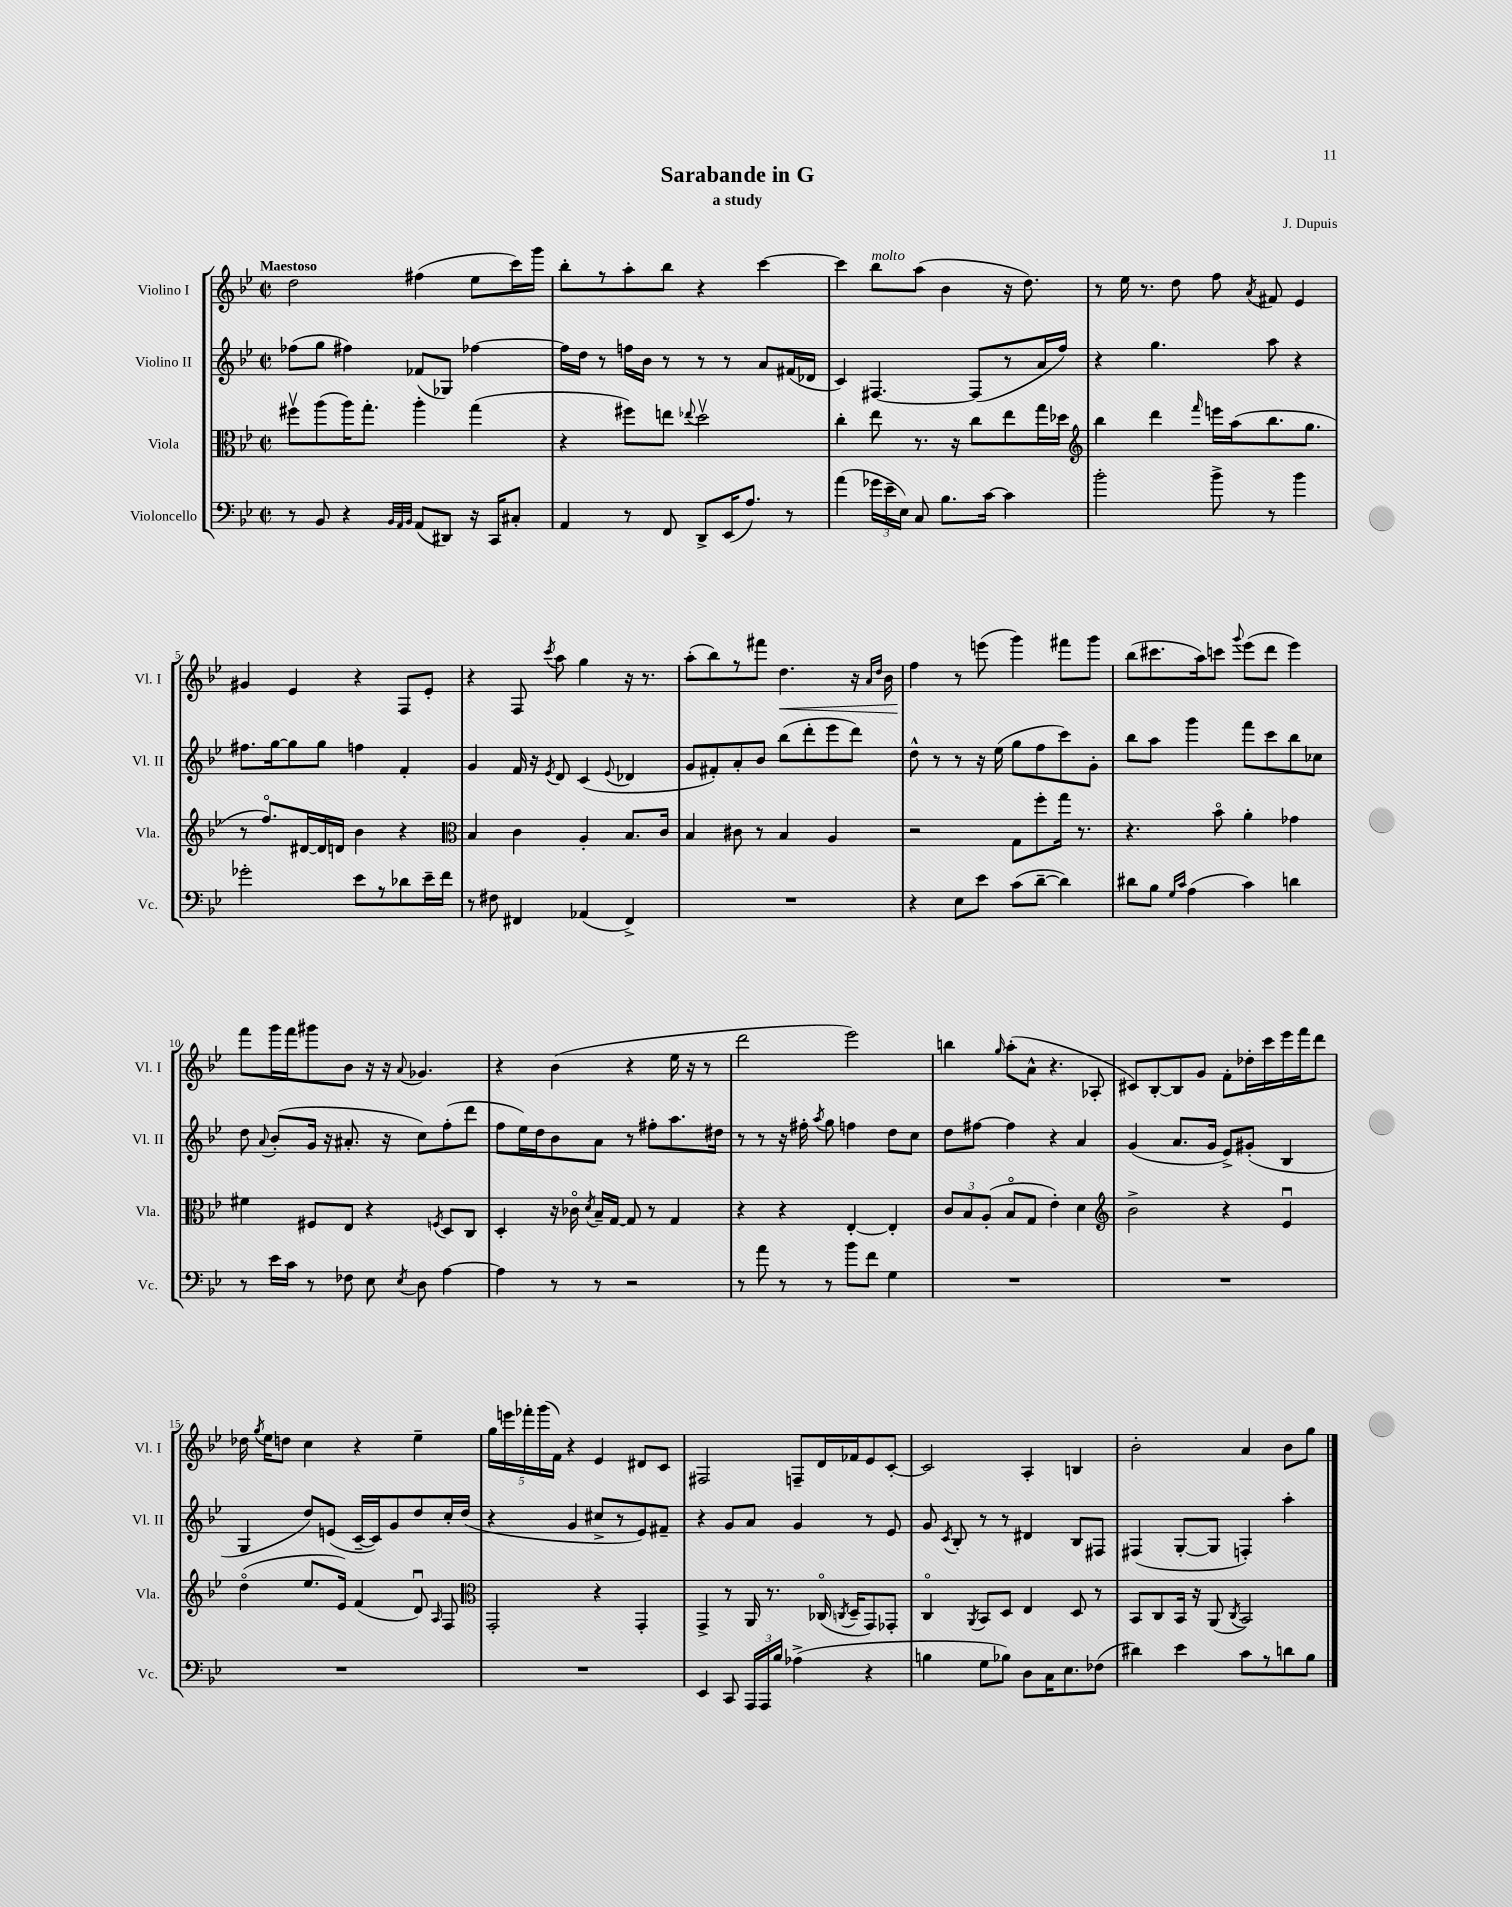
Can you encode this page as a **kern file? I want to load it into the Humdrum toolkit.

**kern	**kern	**kern	**kern	**dynam
*part4	*part3	*part2	*part1	*part1
*staff4	*staff3	*staff2	*staff1	*staff1
*I"Violoncello	*I"Viola	*I"Violino II	*I"Violino I	*
*I'Vc.	*I'Vla.	*I'Vl. II	*I'Vl. I	*
*clefF4	*clefC3	*clefG2	*clefG2	*
*k[b-e-]	*k[b-e-]	*k[b-e-]	*k[b-e-]	*
*M2/2	*M2/2	*M2/2	*M2/2	*
*met(c|)	*met(c|)	*met(c|)	*met(c|)	*
=1	=1	=1	=1	=1
!	!	!	!LO:TX:a:B:t=Maestoso	!
8r	8ff#Xv\L	(8ff-X\L	2dd\	.
8BB-/	(8aa\	8gg\J	.	.
4r	16aa\K)	4ff#X\)	.	.
.	8.gg'\J	.	.	.
32qqBB-/LLL	.	.	.	.
32qqAA/	.	.	.	.
32qqBB-/JJJ	.	.	.	.
(8AA/L	4aa'\	(8f-X/L	(4ff#X\	.
8DD#X/J)	.	8G-X/J)	.	.
16r	(4gg\	[4ff-X\	8ee-\L	.
16CC/KL	.	.	.	.
8C#X'/J	.	.	16ccc\L)	.
.	.	.	16ggg\JJ	.
=2	=2	=2	=2	=2
4AA/	4r	16ff-\LL]	8bb-'\L	.
.	.	16dd\JJ	.	.
.	.	8r	8r	.
8r	8ff#X\L)	16ffn\LL	8aa'\	.
.	.	16b-\JJ	.	.
8FF/	8een\J	8r	8bb-\J	.
.	8qqee-X/	.	.	.
8DD^/L	2ddv\	8r	4r	.
(16EE-/K	.	8r	.	.
8.A/J)	.	.	.	.
.	.	8a/L	[4ccc\	.
8r	.	(16f#X/L	.	.
.	.	16d-X/JJ	.	.
=3	=3	=3	=3	=3
(4a\	4cc'\	4c/)	4ccc\]	.
!	!	!	!LO:TX:a:i:t=molto	!
24g-X\LL	8ee-\	[4.F#X/	8bb-\L	.
24e-~\	.	.	.	.
24E-\JJ)	.	.	.	.
8C/	8.r	.	(8aa\J	.
8.B-\L	.	.	4b-\	.
.	16r	.	.	.
.	8cc\L	(8F#/L]	.	.
[16c\Jk	.	.	.	.
4c\]	8ee-\	8r	16r	.
.	.	.	8.dd\)	.
.	16gg\L	16a/L	.	.
.	16dd-X\JJ	16ff/JJ)	.	.
=4	=4	=4	=4	=4
*	*clefG2	*	*	*
2b-'\	4bb-\	4r	8r	.
.	.	.	16ee-\	.
.	.	.	8.r	.
.	4ddd\	4.gg\	.	.
.	.	.	8dd\	.
.	16qqfff/	.	.	.
8b-^\	16eeen\LL	.	8ff\	.
.	(16aa\J	.	.	.
.	.	.	8qa/	.
8r	8.bb-\	8aa\	8f#X/	.
4b-\	.	4r	4e-/	.
.	8.gg\J	.	.	.
!!LO:LB:g=z
=5	=5	=5	=5	=5
2g-X'\	8r	8.ff#X\L	4g#X/	.
.	8.ff/L)	.	.	.
.	.	[16gg\k	.	.
.	.	8gg\]	4e-/	.
.	[16d#X/L	.	.	.
.	16d#/]	8gg\J	.	.
.	16dn/JJ	.	.	.
8e-\L	4b-\	4ffn\	4r	.
8r	.	.	.	.
8d-X\	4r	4f'/	8F/L	.
16e-~\L	.	.	8e-'/J	.
16f\JJ	.	.	.	.
=6	=6	=6	=6	=6
*	*clefC3	*	*	*
8r	4B-/	4g/	4r	.
8F#X\	.	.	.	.
4FF#X/	4c\	16f/	8F/	.
.	.	16r	.	.
.	.	8qe-/	8qccc/	.
.	.	8d/	8aa\	.
(4AA-X/	4A'/	(4c/	4gg\	.
.	.	8qqe-/	.	.
4FF#^/)	8.B-/L	4d-X/	16r	.
.	.	.	8.r	.
.	16c/Jk	.	.	.
=7	=7	=7	=7	=7
1r	4B-/	8g/L	(8aa'\L	.
.	.	8f#X'/)	8bb-\)	.
.	8c#X\	8a'/	8r	.
.	8r	8b-/J	8fff#X\J	.
!	!	!	!	!LO:HP:b
.	4B-/	(8bb-\L	4.dd\	<
.	.	8ddd'\	.	.
.	4A/	8eee-\	.	.
.	.	8ddd\J)	16r	.
.	.	.	16qqa/LL	.
.	.	.	16qqdd/JJ	.
.	.	.	16b-\	.
=8	=8	=8	=8	=8
4r	2r	8dd^^\	4ff\	.
.	.	8r	.	.
8E-\L	.	8r	8r	[
8e-\J	.	16r	(8eeen\	.
.	.	(16ee-\	.	.
(8c\L	8G\L	8gg\L	4ggg\)	.
[8d~\J	8ff'\	8ff\	.	.
4d\])	16gg\Jk	8ccc\)	8fff#X\L	.
.	8.r	.	.	.
.	.	8g'\J	8ggg\J	.
=9	=9	=9	=9	=9
8d#X\L	4.r	8bb-\L	(8bb-\L	.
8B-\J	.	8aa\J	8.ccc#X\	.
16qqG/LL	.	.	.	.
16qqc/JJ	.	.	.	.
(4A\	.	4ggg\	.	.
.	.	.	16aa\k)	.
.	8b-\	.	8cccn\J	.
.	.	.	8qqggg/	.
4c\)	4a'\	8fff\L	(8eee-\L	.
.	.	8ccc\	8ddd\J	.
4dn\	4g-X\	8bb-\	4eee-\)	.
.	.	8cc-X\J	.	.
!!LO:LB:g=z
=10	=10	=10	=10	=10
8r	4f#X\	8dd\	8fff\L	.
.	.	8qqa/	.	.
16e-\LL	.	(8b-'/L	16ggg\L	.
16c\JJ	.	.	16fff\J	.
8r	8F#X/L	16g/Jk	8ggg#X\	.
.	.	16r	.	.
8F-X\	8E-/J	8.a#X'/	8b-\J	.
8E-\	4r	.	16r	.
.	.	16r	16r	.
8qE-/	.	.	8qqa/	.
8D\	.	8cc\L)	4.g-X/	.
.	8qFn/	.	.	.
[4A\	8D/L	(8ff'\	.	.
.	8C/J	8ddd\J	.	.
=11	=11	=11	=11	=11
4A\]	4D'/	8ff\L	4r	.
.	.	16ee-\L)	.	.
.	.	16dd\J	.	.
8r	16r	8b-\	(4b-\	.
.	16c-X\	.	.	.
.	8qd/	.	.	.
8r	16B-~/LL	8a\J	.	.
.	[16G/JJ	.	.	.
2r	8G/]	8r	4r	.
.	8r	8ff#X'\L	.	.
.	4G/	8.aa\	16ee-\	.
.	.	.	16r	.
.	.	.	8r	.
.	.	16dd#X\Jk	.	.
=12	=12	=12	=12	=12
8r	4r	8r	2ddd\	.
8a\	.	8r	.	.
8r	4r	16r	.	.
.	.	16ff#X'\	.	.
.	.	8qaa/	.	.
8r	.	8gg\	.	.
8b-\L	[4E-'/	4ffn\	2eee-\)	.
8f\J	.	.	.	.
4G\	4E-'/]	8dd\L	.	.
.	.	8cc\J	.	.
=13	=13	=13	=13	=13
1r	12c/L	8dd\L	4bbn\	.
.	12B-/	.	.	.
.	.	[8ff#X\J	.	.
.	(12A'/J	.	.	.
.	.	.	16qqgg/	.
.	8B-/L	4ff#\]	(8aa'\L	.
.	8G/J	.	8a^^\J	.
.	4e-'\)	4r	4.r	.
.	4d\	4a/	.	.
.	.	.	8A-X'/	.
=14	=14	=14	=14	=14
*	*clefG2	*	*	*
1r	2b-^\	(4g/	8c#X/L)	.
.	.	.	[8B-'/	.
.	.	8.a/L	8B-/]	.
.	.	.	8g/J	.
.	.	16g/Jk	.	.
.	4r	8e-^/L)	8f'\L	.
.	.	(8g#X'/J	16dd-X'\L	.
.	.	.	16ccc\	.
.	4e-u/	4B-/	16eee-\	.
.	.	.	16fff\J	.
.	.	.	8ddd\J	.
!!LO:LB:g=z
=15	=15	=15	=15	=15
1r	(4dd\	4G/	16dd-X\	.
.	.	.	8qgg/	.
.	.	.	16ee-\KL	.
.	.	.	8ddn\J	.
.	8.ee-/L	8dd/L)	4cc\	.
.	.	(8en/J	.	.
.	16e-/Jk)	.	.	.
.	(4f/	[16c~/LL	4r	.
.	.	16c/J])	.	.
.	.	8g/	.	.
.	8du/)	8dd/	4ee-~\	.
.	16qqA/	.	.	.
.	8F/	16cc'/L	.	.
.	.	(16dd/JJ	.	.
=16	=16	=16	=16	=16
*	*clefC3	*	*	*
1r	2GG'/	4r	20gg\LL	.
.	.	.	20eeen\	.
.	.	.	20fff-X'\	.
.	.	.	(20ggg\	.
.	.	.	20f\JJ)	.
.	.	4g/	4r	.
.	4r	8cc#X^/L	4e-/	.
.	.	8r	.	.
.	4GG'/	8e-/)	8d#X/L	.
.	.	8f#X~/J	8c/J	.
=17	=17	=17	=17	=17
4EE-/	4GG^/	4r	2F#X/	.
8CC/	8r	8g/L	.	.
24AAA/LL	16AA/	8a/J	.	.
24AAA/	.	.	.	.
.	8.r	.	.	.
24B-/JJ	.	.	.	.
(4A-X^\	.	4g/	8Fn~/L	.
.	(16C-X/	.	16d/L	.
.	8qCn/	.	.	.
.	16D~/KL	.	16f-X/J	.
4r	8GG/)	8r	8e-/	.
.	8GG-X'/J	8e-/	[8c'/J	.
=18	=18	=18	=18	=18
4Bn\	4C/	8g/	2c/]	.
.	.	8qc/	.	.
.	.	8B-'/	.	.
.	8qAA/	.	.	.
8G\L	8BB-/L	8r	.	.
8B-X\J)	8D/J	8r	.	.
8D\L	4E-/	4d#X/	4A'/	.
16C\K	.	.	.	.
8.E-\	.	.	.	.
.	8D/	8B-/L	4Bn/	.
(8F-X\J	8r	8F#X/J	.	.
=19	=19	=19	=19	=19
4d#X\)	8BB-/L	(4F#X/	2b-'\	.
.	8C/	.	.	.
4e-\	16BB-/Jk	[8G'/L	.	.
.	16r	.	.	.
.	(8AA/	8G/J]	.	.
.	8qC/	.	.	.
8c\L	2BB-/)	4Fn'/)	4a/	.
8r	.	.	.	.
8dn\	.	4aa'\	8b-\L	.
8B-\J	.	.	8gg\J	.
==	==	==	==	==
*-	*-	*-	*-	*-
